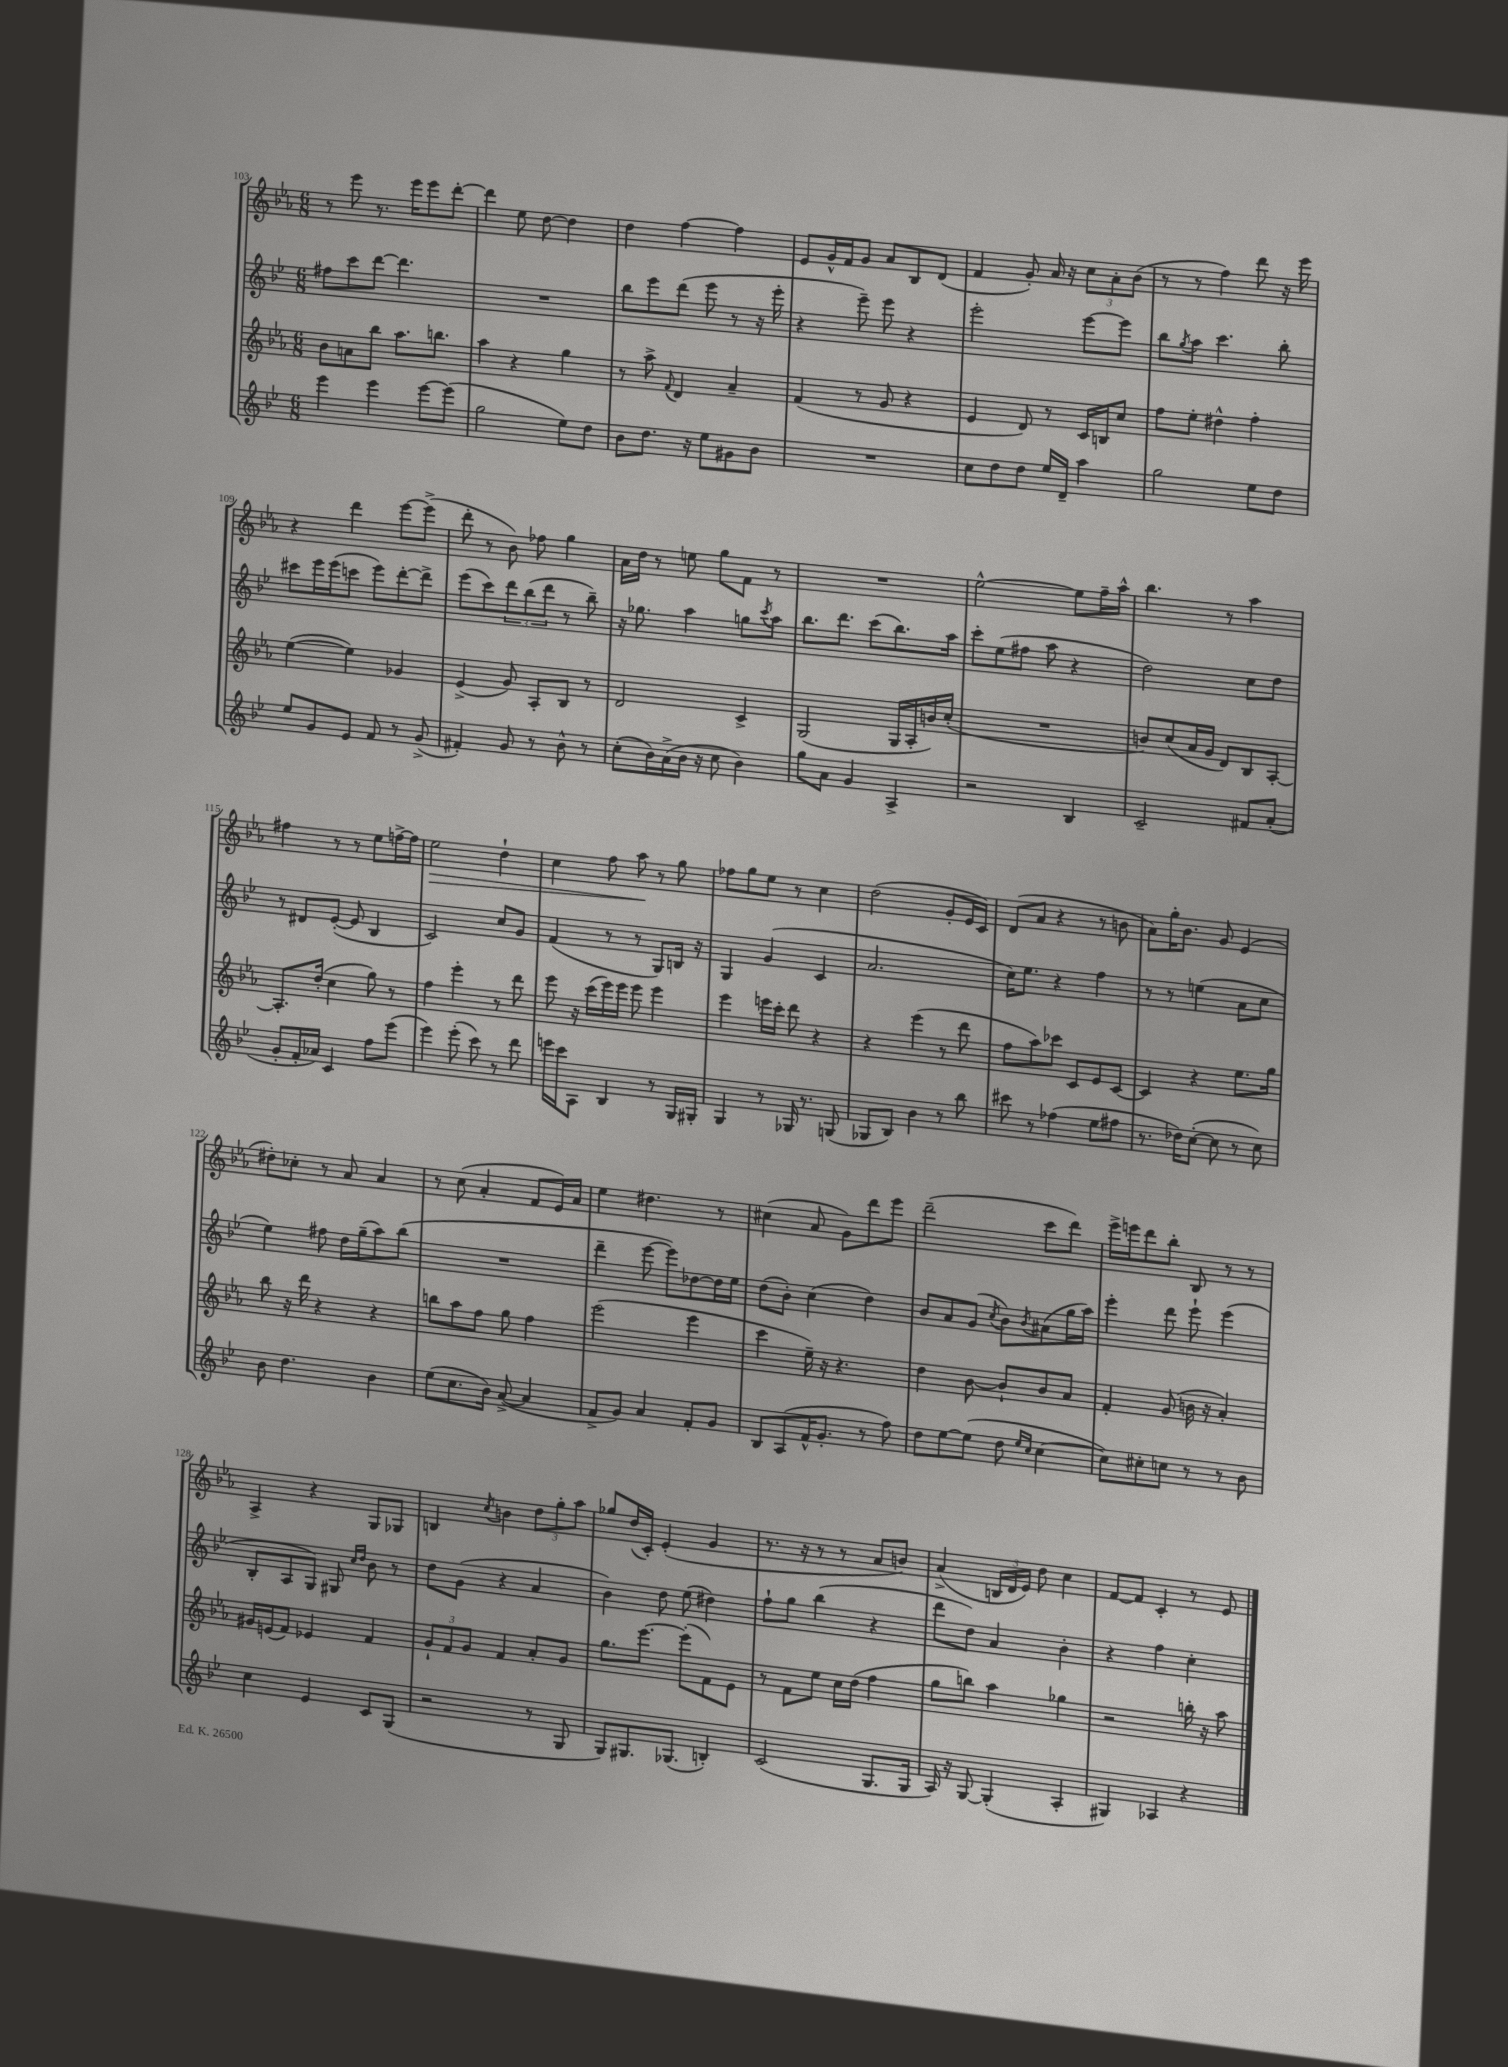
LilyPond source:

<<
\new StaffGroup <<
\new Staff = "s0" {
    \clef treble \key ees \major \numericTimeSignature \time 6/8
    r8 ees'''8 r8. ees'''16 ees'''8 d'''8~-. |
    d'''4 ees''8 d''8~ d''4 |
    d''4 f''4~ f''4 |
    ees'8 g'16-^ f'16 g'8 aes'8 bes8 d'8( |
    f'4 g'8-.) aes'16 r16 \tuplet 3/2 { c''8 aes'8-. bes'8( } |
    r8 r8 f''4) d'''8 r16 ees'''16 |
    r4 d'''4 ees'''8~ ees'''8->( |
    d'''8-. r8 bes'8) fes''8 g''4 |
    aes'16 d''16 r8 e''8 g''8 f'8 r8 |
    R2. |
    ees''2~-^ ees''8 f''16-- aes''16-^ |
    bes''4. r8 aes''4 |
    fis''4 r8 r8 ees''8 f''16~-> f''16 |
    ees''2\> d''4-! |
    c''4 f''8 aes''8\! r8 g''8 |
    fes''8 g''8 ees''8 r8 c''4 |
    d''2( g'8-. ees'16 c'16) |
    d'8( aes'8 r4 r8 b'8 |
    aes'8) g''16-. bes'8. g'8 ees'4( |
    dis''8-.) ces''8-. r8 aes'8 aes'4 |
    r8 c''8( aes'4-. f'8 ees'16) aes'16 |
    ees''4 dis''4. r8 |
    cis''4( aes'8 g'8) d'''8 ees'''8 |
    d'''2--( c'''8 d'''8) |
    ees'''16-> e'''16 d'''8 bes''8-. bes8 r8 r8 |
    aes4-> r4 g8 ges8 |
    b4 \acciaccatura { c''8 } b'4 \tuplet 3/2 { d''8 g''8-. aes''8 } |
    ges''8 d''16( c'16-.) ees'4-.( g'4 |
    r8. r16 r8 r8 aes'8 b'8) |
    aes'4->( \tuplet 3/2 { b16 d'16 ees'16) } d''8 c''4 |
    f'8~ f'8 c'4-. r8 ees'8 \bar "|." |
}
\new Staff = "s1" {
    \clef treble \key bes \major \numericTimeSignature \time 6/8
    fis''8 c'''8 d'''8~ d'''4. |
    R2. |
    bes''8 ees'''8 d'''8( ees'''8 r8 r16 ees'''16-. |
    r4 ees'''8--) ees'''8 r4 |
    ees'''2-. ees'''8~ ees'''8 |
    bes''8 \acciaccatura { g''8 } a''8 c'''4. bes''8-. |
    cis'''8 ees'''16 ees'''16( c'''8 ees'''8) d'''8~-. d'''8-> |
    ees'''8( c'''8) \tuplet 3/2 { d'''8 bes''8( d'''8 } r8 bes''8--) |
    r16 ges''8. a''4 g''8 \acciaccatura { c'''8 } a''8 |
    bes''8. d'''8. c'''8( bes''8.) a''16 |
    c'''8-. ees''8( fis''8 a''8 r4 |
    d''2) c''8 d''8 |
    r8 dis'8 ees'8~-.( ees'8 bes4 |
    c'2) c''8 g'8 |
    f'4( r8 r8 g8) b16 r16 |
    g4 g'4( c'4 |
    a'2. |
    c''16) ees''8. r4 f''4 |
    r8 r8 e''4( a'8 c''8 |
    ees''4) fis''8 d''16 g''16--( a''8) bes''8( |
    R2. |
    d'''4-- ees'''8~ ees'''8) des''8~ des''16 ees''16 |
    d''8( bes'8-.) c''4( d''4) |
    bes'8 a'8 g'8( \acciaccatura { c''8 } bes'8) \acciaccatura { bes'8 } ais'8( g''16 a''16) |
    ees'''4-. d'''8 ees'''8-! ees'''4( |
    bes8-. a8 g8) gis8 \grace { c''16 d''16 } bes'8 r8 |
    d''8 g'8( r4 a'4 |
    bes'4) d''8 ees''8( dis''4) |
    f''8-! g''8 bes''4( r4 |
    d'''8 d''8) a'4 bes'4-. |
    r4 f''4 c''4-. \bar "|." |
}
\new Staff = "s2" {
    \clef treble \key ees \major \numericTimeSignature \time 6/8
    bes'8 a'8 bes''8 aes''8. b''8. |
    aes''4 r4 g''4 |
    r8 aes''8-> \appoggiatura { f'8 } d'4 aes'4-- |
    f'4( r8 g'8 r4 |
    ees'4 d'8) r8 c'16 b16 c''8 |
    f''8 ees''8-. dis''4-^ f''4-. |
    ees''4~( ees''4) ges'4 |
    ees'4->( g'8) aes8-. bes8 r8 |
    d'2 c'4-> |
    g2( g16 aes16-. b'16) c''16-.( |
    R2. |
    b'8) c''8( aes'16 g'16 d'8) bes8 aes8~-. |
    aes8.-. d''16-.( c''4 g''8) r8 |
    f''4 ees'''4-. r8 d'''8 |
    ees'''8 r16 c'''16( ees'''16) ees'''16 ees'''8 ees'''4 |
    ees'''4 e'''16 c'''16-. d'''8 r4 |
    r4 ees'''4( r8 d'''8 |
    f''8 aes''8) ces'''8 c'8 ees'8 c'8~ |
    c'4 r4 ees''8. g''16 |
    bes''8 r16 d'''16 r4 r4 |
    b''8 aes''8 f''8 g''8 f''4 |
    ees'''2( ees'''4 |
    c'''4 ees''16--) r16 r4. |
    d''4 bes'8~ bes'8-! bes'8 aes'8 |
    f'4-. g'8( b'16 r16 aes'4-.) |
    gis'16 e'16( f'8) ees'4 f'4 |
    \tuplet 3/2 { g'8-! f'8 g'8 } f'4 aes'8-. g'8 |
    g''8. ees'''8.~ ees'''8-.( f'8) ees'8 |
    r8 f'8 ees''8 c''16 d''16( f''4 |
    g''8 b''8) aes''4 ges''4 |
    r2 b''16-. r16 aes''8 \bar "|." |
}
\new Staff = "s3" {
    \clef treble \key bes \major \numericTimeSignature \time 6/8
    ees'''4 ees'''4 ees'''8~ ees'''8( |
    g''2 ees''8) d''8 |
    bes'8 d''8. r16 ees''8 gis'8 bes'8 |
    R2. |
    c''8 d''8 d''8 ees''16 d'16-- a''4 |
    g''2 ees''8 d''8 |
    ees''8 g'8 ees'8 f'8 r8 g'8->( |
    fis'4-.) g'8 r8 bes'8-^ r8 |
    c''8-.( bes'16) a'16->( bes'16 r16 c''8 bes'4) |
    g''8 a'8 g'4 a4-> |
    r2 bes4 |
    c'2-- fis'8 a'8-.( |
    g'8-. f'16-. aes'16) c'4 f''8 ees'''8( |
    ees'''4) ees'''8-.( c'''8) r8 d'''8 |
    e'''16 c'''16 a8 bes4 r8 g16 gis16-. |
    g4 r8 ges16 r8. g8( |
    ges8 bes8) bes'4 r8 bes''8 |
    cis'''8 r8 fes''4( ees''8 fis''8 |
    r8. des''16) c''8~-.( c''8 r8 c''8) |
    bes'8 d''4. bes'4 |
    ees''8( c''8. bes'16) a'8~->( a'4 |
    f'8-> g'8) a'4 f'8-. g'8 |
    bes8 a8( f'16-^ g'8.-. r8 f''8) |
    d''8 ees''8~ ees''8( d''8 \grace { ees''16 c''16 } c''4~ |
    c''8) cis''8-. c''8 r8 r8 bes'8 |
    c''4 ees'4 c'8 g8( |
    r2 r8 g8 |
    g8) gis8. ges8.( b4-.) |
    c'2( g8. g16 |
    a16) r16 g8~ g4-.( a4-. |
    gis4) aes4 r4 \bar "|." |
}
>>
>>
\layout { \context { \Score currentBarNumber = #103 } }
